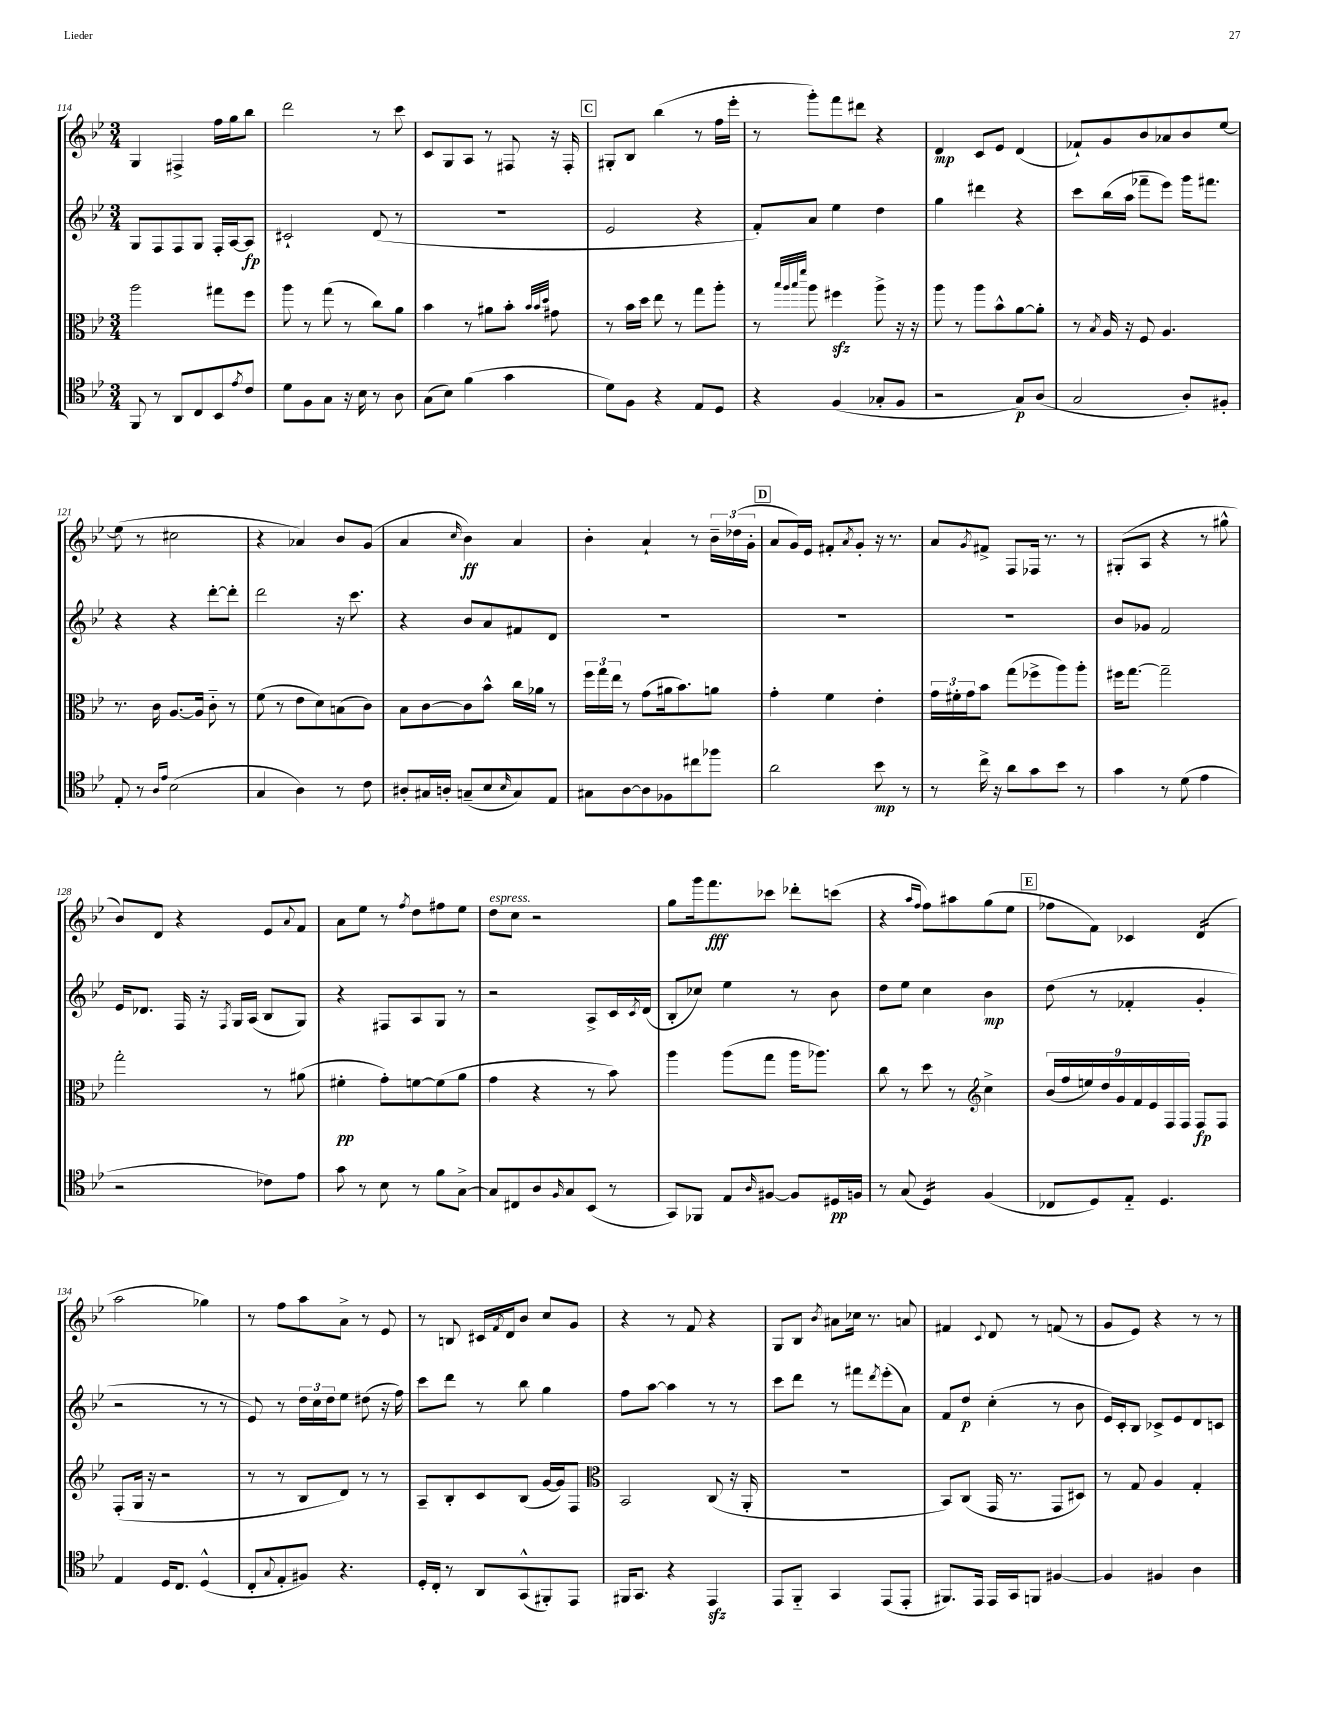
<<
\new StaffGroup <<
\new Staff = "s0" {
    \clef treble \key bes \major \numericTimeSignature \time 3/4
    g4 fis4-> f''16 g''16 bes''8 |
    d'''2 r8 c'''8 |
    c'8 g8 a8 r8 fis8 r16 fis16-. |
    \mark \markup { \box "C" } gis8-. bes8 bes''4( r8 f''16 ees'''16-. |
    r8 g'''8-.) f'''8 dis'''8 r4 |
    d'4\mp c'8 ees'8 d'4( |
    fes'8-!) g'8 bes'8 aes'8 bes'8 ees''8~ |
    ees''8( r8 cis''2 |
    r4 aes'4) bes'8 g'8( |
    a'4 \grace { c''16 } bes'4\ff) a'4 |
    bes'4-. a'4-! r8 \tuplet 3/2 { bes'16-- des''16( g'16-. } |
    \mark \markup { \box "D" } a'8 g'16) ees'16 fis'8-. \acciaccatura { a'8 } g'8-. r16 r8. |
    a'8 \acciaccatura { g'8 } fis'8-> f8 fes16 r8. r8 |
    gis8-.( a8 r4 r8 gis''8-^ |
    bes'8) d'8 r4 ees'8 \appoggiatura { a'8 } f'8 |
    a'8 ees''8 r8 \acciaccatura { f''8 } d''8 fis''8 ees''8 |
    d''8^\markup { \italic "espress." } c''8 r2 |
    g''8 g'''16 f'''8.\fff ces'''8 des'''8-. c'''8( |
    r4 \grace { a''16 f''16 } f''8) ais''8 g''8( ees''8 |
    \mark \markup { \box "E" } fes''8 f'8) ces'4 d'4:16( |
    a''2 ges''4) |
    r8 f''8 a''8 a'8-> r8 ees'8 |
    r8 b8 cis'16 \acciaccatura { f'8 } d'16 bes'8 c''8 g'8 |
    r4 r8 f'8 r4 |
    g8 bes8 \acciaccatura { bes'8 } ais'8 ces''16 r8. a'8 |
    fis'4 \appoggiatura { c'8 } d'8 r8 f'8( r8 |
    g'8 ees'8) r4 r8 r8 \bar "|." |
}
\new Staff = "s1" {
    \clef treble \key bes \major \numericTimeSignature \time 3/4
    g8 f8 f8 g8 f16-. a16~ a8\fp |
    cis'2-! d'8( r8 |
    R2. |
    \mark \markup { \box "C" } ees'2 r4 |
    f'8-.) a'8 ees''4 d''4 |
    g''4 dis'''4 r4 |
    c'''8 bes''16( a''16 fes'''8-- ees'''8) g'''16 fis'''8. |
    r4 r4 d'''8~-. d'''8-. |
    d'''2 r16 c'''8. |
    r4 bes'8 a'8 fis'8 d'8 |
    R2. |
    \mark \markup { \box "D" } R2. |
    R2. |
    bes'8 ges'8 f'2 |
    ees'16 des'8. f16 r16 \acciaccatura { f8 } g16 a16( bes8 g8) |
    r4 fis8 a8 g8 r8 |
    r2 a8-> c'16 \acciaccatura { c'8 } d'16( |
    bes8-. ces''8) ees''4 r8 bes'8 |
    d''8 ees''8 c''4 bes'4\mp |
    \mark \markup { \box "E" } d''8( r8 fes'4-. g'4-. |
    r2 r8 r8 |
    ees'8) r8 \tuplet 3/2 { d''16 c''16 d''16 } ees''8 dis''8( r16 f''16) |
    c'''8 d'''8 r8 bes''8 g''4 |
    f''8 a''8~ a''4 r8 r8 |
    c'''8 d'''8 r8 fis'''8 \acciaccatura { d'''8 } ees'''8-.( a'8) |
    f'8 d''8\p c''4-.( r8 bes'8 |
    ees'16) c'16-. bes8 ces'8-> ees'8 d'8 c'8 \bar "|." |
}
\new Staff = "s2" {
    \clef alto \key bes \major \numericTimeSignature \time 3/4
    a''2 gis''8 f''8 |
    a''8 r8 g''8( r8 c''8) a'8 |
    bes'4 r8 ais'8 bes'8-. \grace { bes'32 bes'32 d''32 } gis'8 |
    \mark \markup { \box "C" } r8 bes'16 d''16 ees''8 r8 g''8 a''8-. |
    r8 \grace { bes''32 a''32 bes''32 f'''32 } a''8 fis''4\sfz a''8-> r16 r16 |
    a''8 r8 a''8 bes'8-^ a'8~ a'8-. |
    r8 \acciaccatura { bes8 } a16 r16 f8 a4. |
    r8. c'16 a8.~ a16 c'8-_ r8 |
    f'8( r8 ees'8 d'8) b8( c'8) |
    bes8 c'8~ c'8 bes'8-^ c''16 aes'16 r8 |
    \tuplet 3/2 { f''16 g''16 ees''16 } r8 g'8( ais'16 bes'8.) a'8 |
    \mark \markup { \box "D" } g'4-. f'4 ees'4-. |
    \tuplet 3/2 { g'16 fis'16-. g'16 } bes'8 g''8( fes''8-> a''8) a''8-. |
    fis''16 g''8.~ g''2-- |
    g''2-. r8 ais'8( |
    fis'4-.\pp g'8-.) f'8~ f'8( a'8 |
    g'4 r4 r8 bes'8) |
    a''4 a''8( g''8 a''16 aes''8.) |
    c''8 r8 d''8 r8 \clef treble c''4-> |
    \mark \markup { \box "E" } \tuplet 9/8 { bes'16( f''16 e''16) d''16 g'16 f'16 ees'16 f16 f16 } f8\fp f8 |
    f8-.( g16 r16 r2 |
    r8 r8 bes8 d'8) r8 r8 |
    a8-- bes8-. c'8 bes8( g'16~ g'16) f8 |
    \clef alto bes,2 c8( r16 a,16-. |
    R2. |
    bes,8) c8( g,16 r8. g,8 dis8) |
    r8 g8 a4 g4-. \bar "|." |
}
\new Staff = "s3" {
    \clef tenor \key bes \major \numericTimeSignature \time 3/4
    f,8 r8 a,8 c8 bes,8 \acciaccatura { ees'8 } c'8 |
    d'8 f8 g8 r16 bes16 r8 a8 |
    g8( bes8) f'4( g'4 |
    \mark \markup { \box "C" } d'8) f8 r4 ees8 d8 |
    r4 f4( ges8-. f8 |
    r2 g8\p) a8( |
    g2 a8-.) fis8-. |
    ees8-. r8 \grace { a16 ees'16 } bes2( |
    g4 a4) r8 c'8 |
    ais8-. gis16 a16-. g8--( bes8 \grace { bes16 } g8) ees8 |
    gis8 a8~ a8 fes8 cis''8 fes''8 |
    \mark \markup { \box "D" } a'2 bes'8\mp r8 |
    r8 c''16-> r16 a'8 g'8 bes'8 r8 |
    g'4 r8 d'8( ees'4 |
    r2 ces'8) ees'8 |
    g'8 r8 bes8 r8 f'8 g8~-> |
    g8 cis8 a8 \grace { f16 } g8 bes,8( r8 |
    g,8) fes,8 ees8 \grace { a16 } fis8~ fis8 dis16\pp f16 |
    r8 g8( d4:16) f4( |
    \mark \markup { \box "E" } ces8 d8) ees8-_ d4. |
    ees4 d16 c8. d4-^( |
    c8-. \appoggiatura { g8 } ees8-. fis8) r4. |
    d16-. c16-. r8 a,8 g,8-^( fis,8-.) ees,8 |
    fis,16 g,8. r4 ees,4\sfz |
    ees,8 f,8-_ g,4 ees,8( ees,8-. |
    fis,8.) ees,16 ees,16 g,16 f,8 fis4~ |
    fis4 fis4 a4 \bar "|." |
}
>>
>>
\layout { \context { \Score currentBarNumber = #114 } }
